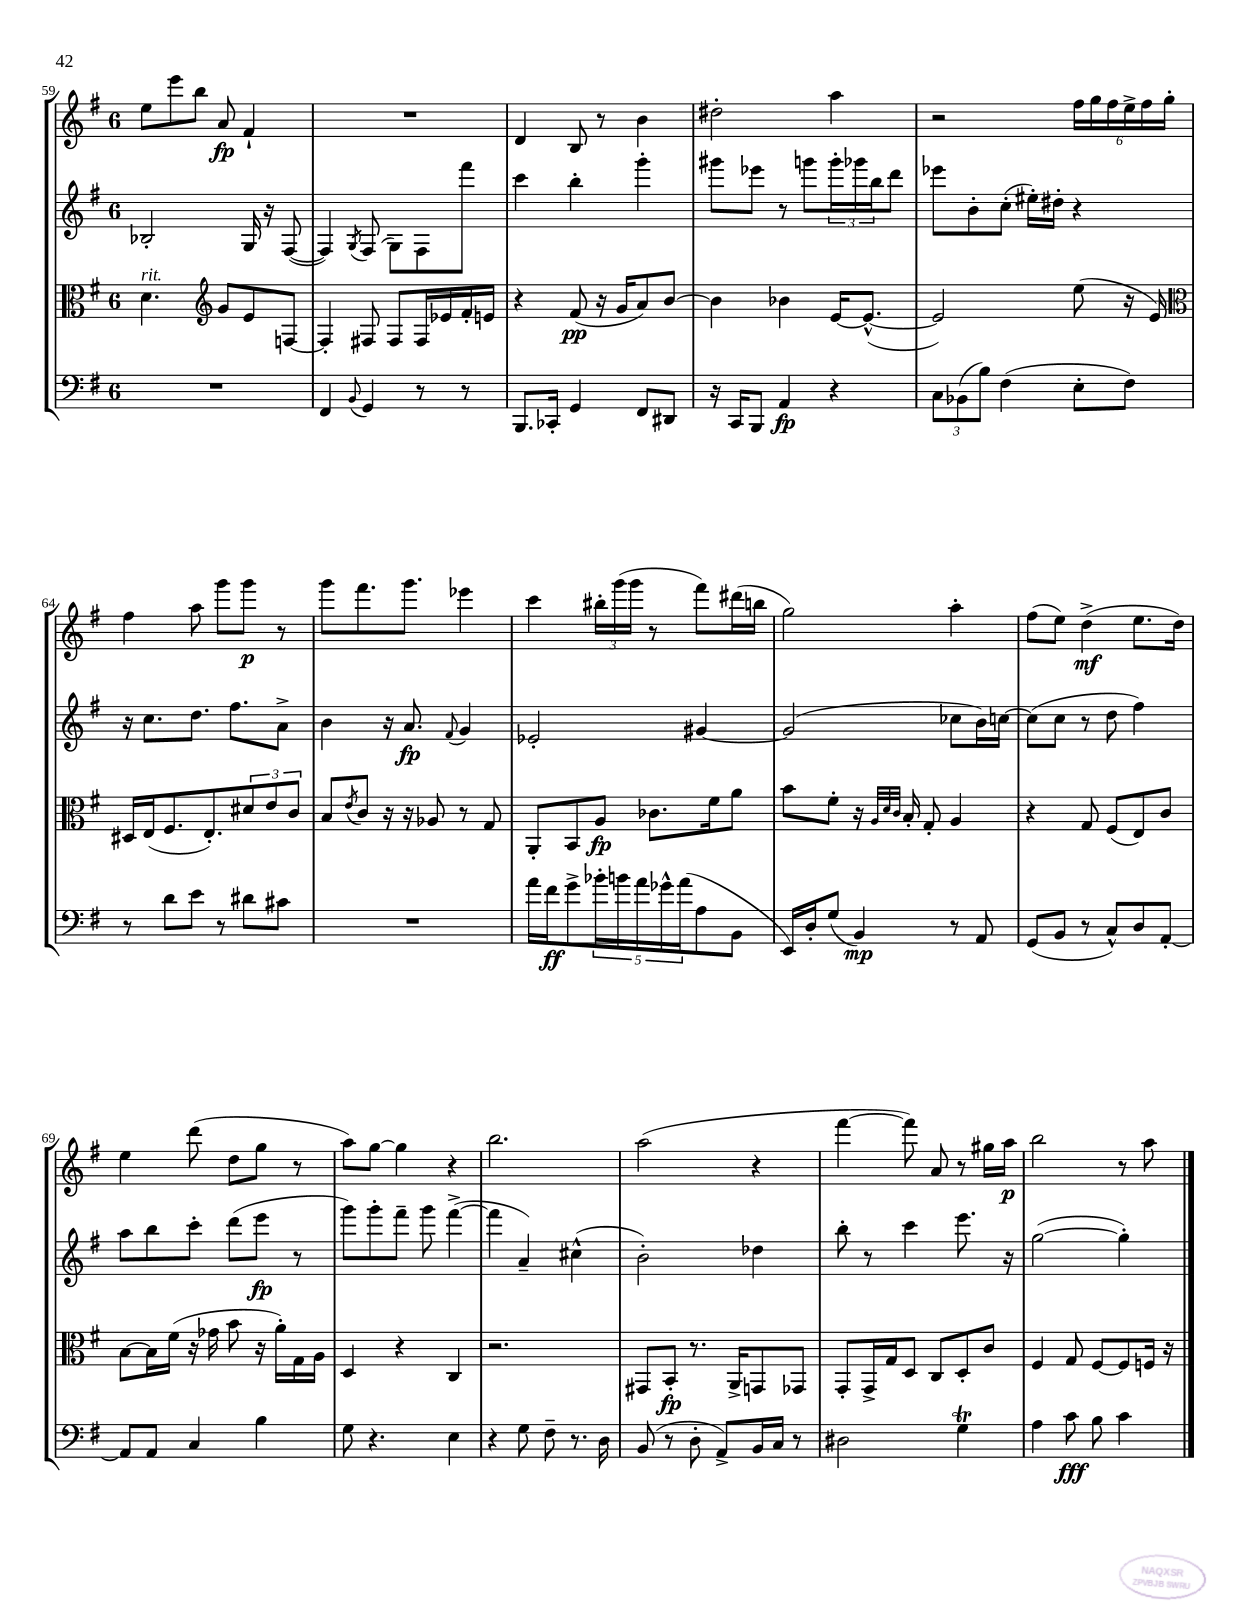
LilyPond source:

<<
\new StaffGroup <<
\new Staff = "s0" {
    \clef treble \key g \major \once \override Staff.TimeSignature.style = #'single-digit \time 6/8
    e''8 e'''8 b''8 a'8\fp fis'4-! |
    R2. |
    d'4 b8 r8 b'4 |
    dis''2-. a''4 |
    r2 \tuplet 6/4 { fis''16 g''16 fis''16 e''16-> fis''16 g''16-. } |
    fis''4 a''8 g'''8 g'''8\p r8 |
    g'''8 fis'''8. g'''8. ees'''4 |
    c'''4 \tuplet 3/2 { bis''16-. g'''16( g'''16 } r8 fis'''8) dis'''16( b''16 |
    g''2) a''4-. |
    fis''8( e''8) d''4->\mf( e''8. d''16) |
    e''4 d'''8( d''8 g''8 r8 |
    a''8) g''8~ g''4 r4 |
    b''2. |
    a''2( r4 |
    fis'''4~ fis'''8) a'8 r8 gis''16 a''16\p |
    b''2 r8 a''8 \bar "|." |
}
\new Staff = "s1" {
    \clef treble \key g \major \once \override Staff.TimeSignature.style = #'single-digit \time 6/8
    bes2-. g16 r16 fis8~( |
    fis4) \acciaccatura { g8 } fis8( g8) fis8 fis'''8 |
    c'''4 b''4-. g'''4-. |
    gis'''8 ees'''8 r8 g'''8 \tuplet 3/2 { g'''16-. ges'''16 b''16 } d'''8 |
    ees'''8 b'8-. c''8-.( eis''16-.) dis''16-. r4 |
    r16 c''8. d''8. fis''8. a'8-> |
    b'4 r16 a'8.\fp \appoggiatura { fis'8 } g'4 |
    ees'2-. gis'4~ |
    gis'2( ces''8 b'16) c''16~ |
    c''8( c''8 r8 d''8 fis''4) |
    a''8 b''8 c'''8-. d'''8( e'''8\fp r8 |
    g'''8) g'''8-. fis'''8-- g'''8 fis'''4~->( |
    fis'''4 a'4--) cis''4-^( |
    b'2-.) des''4 |
    b''8-. r8 c'''4 e'''8. r16 |
    g''2~( g''4-.) \bar "|." |
}
\new Staff = "s2" {
    \clef alto \key g \major \once \override Staff.TimeSignature.style = #'single-digit \time 6/8
    d'4.^\markup { \italic "rit." } \clef treble g'8 e'8 f8~ |
    f4-. fis8 fis8 fis16 ees'16 fis'16-. e'16 |
    r4 fis'8\pp( r16 g'16 a'8) b'8~ |
    b'4 bes'4 e'16~ e'8.~-^( |
    e'2) e''8( r16 e'16) |
    \clef alto dis16 e16( fis8. e8.-.) \tuplet 3/2 { dis'8 e'8 c'8 } |
    b8 \acciaccatura { e'8 } c'8 r16 r16 aes8 r8 g8 |
    a,8-. b,8 a8\fp ces'8. fis'16 a'8 |
    b'8 fis'8-. r16 \grace { a32 d'32 c'32 } b16-. g8-. a4 |
    r4 g8 fis8( e8) c'8 |
    b8~ b16 fis'16( r16 ges'16 b'8 r16 a'16-.) g16 a16 |
    d4 r4 c4 |
    r2. |
    gis,8 b,8-.\fp r8. a,16-> g,8 ges,8 |
    g,8-. g,16-> g16 d8 c8 d8-. c'8 |
    fis4 g8 fis8~ fis8 f16 r16 \bar "|." |
}
\new Staff = "s3" {
    \clef bass \key g \major \once \override Staff.TimeSignature.style = #'single-digit \time 6/8
    R2. |
    fis,4 \appoggiatura { b,8 } g,4 r8 r8 |
    b,,8. ces,16-. g,4 fis,8 dis,8 |
    r16 c,16 b,,8 a,4\fp r4 |
    \tuplet 3/2 { c8 bes,8( b8) } fis4( e8-. fis8) |
    r8 d'8 e'8 r8 dis'8 cis'8 |
    R2. |
    a'16 fis'16\ff g'8-> \tuplet 5/4 { bes'16-. b'16 a'16 ges'16-^ a'16( } a8 b,8 |
    e,16) d16-. g8( b,4\mp) r8 a,8 |
    g,8( b,8 r8 c8-^) d8 a,8~-. |
    a,8 a,8 c4 b4 |
    g8 r4. e4 |
    r4 g8 fis8-- r8. d16 |
    b,8( r8 d8-. a,8->) b,16 c16 r8 |
    dis2 g4\trill |
    a4 c'8\fff b8 c'4 \bar "|." |
}
>>
>>
\layout { \context { \Score currentBarNumber = #59 } }
